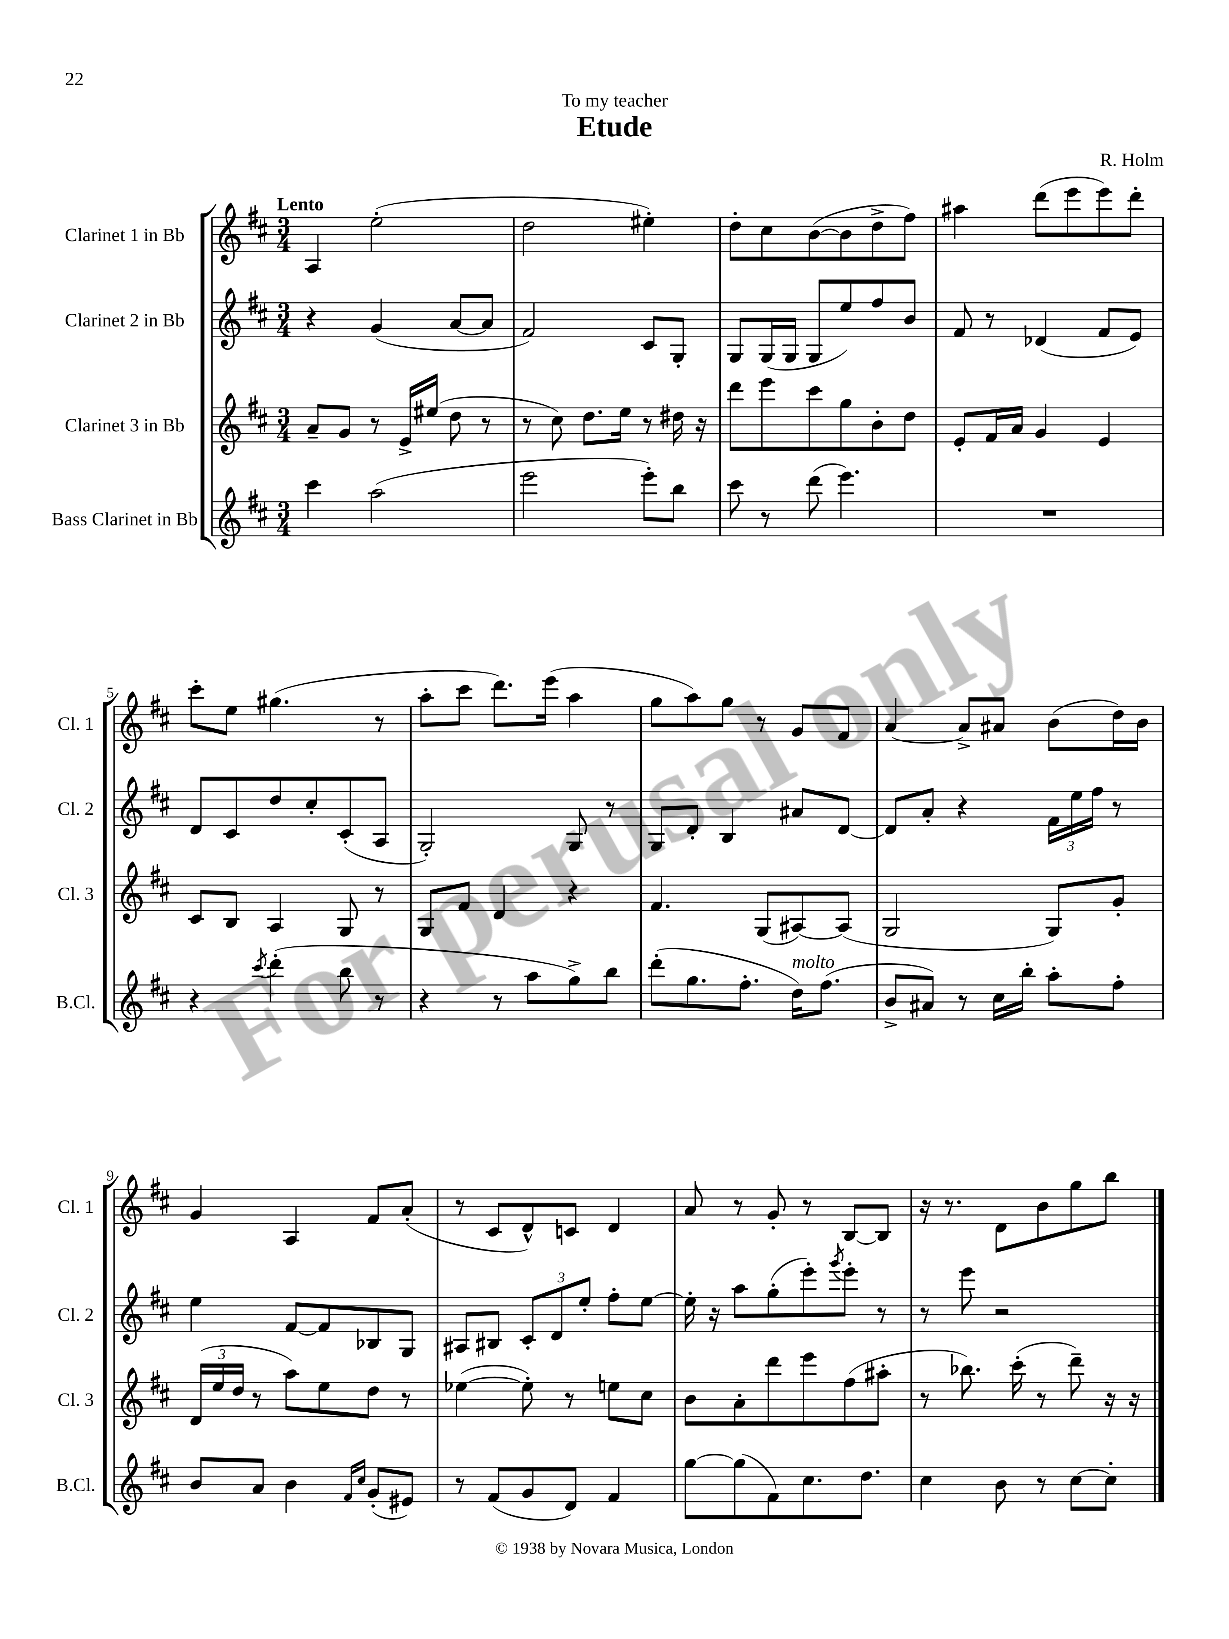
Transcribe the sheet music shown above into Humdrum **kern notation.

**kern	**kern	**kern	**kern
*part4	*part3	*part2	*part1
*staff4	*staff3	*staff2	*staff1
*I"Bass Clarinet in Bb	*I"Clarinet 3 in Bb	*I"Clarinet 2 in Bb	*I"Clarinet 1 in Bb
*I'B.Cl.	*I'Cl. 3	*I'Cl. 2	*I'Cl. 1
*clefG2	*clefG2	*clefG2	*clefG2
*k[f#c#]	*k[f#c#]	*k[f#c#]	*k[f#c#]
*M3/4	*M3/4	*M3/4	*M3/4
=1	=1	=1	=1
!	!	!	!LO:TX:a:B:t=Lento
4ccc#\	8a~/L	4r	4A/
.	8g/J	.	.
(2aa\	8r	(4g/	(2ee'\
.	16e^/LL	.	.
.	(16ee#X/JJ	.	.
.	8dd\	[8a/L	.
.	8r	8a/J]	.
=2	=2	=2	=2
2eee\	8r	2f#/)	2dd\
.	8cc#\)	.	.
.	8.dd\L	.	.
.	16ee\Jk	.	.
8eee'\L)	8r	8c#/L	4ee#X'\)
8bb\J	16dd#X\	8G'/J	.
.	16r	.	.
=3	=3	=3	=3
8ccc#\	8ddd\L	8G/L	8dd'\L
8r	8eee\	(16G/L	8cc#\
.	.	16G/JJ	.
(8ddd\	8ccc#\	8G/L	([8b\
4.eee\)	8gg\	8ee/)	8b\]
.	8b'\	8ff#/	8dd^\
.	8dd\J	8b/J	8ff#\J)
=4	=4	=4	=4
2.r	8e'/L	8f#/	4aa#X\
.	16f#/L	8r	.
.	16a/JJ	.	.
.	4g/	(4d-X/	(8ddd\L
.	.	.	8eee\
.	4e/	8f#/L	8eee\)
.	.	8e/J)	8ddd'\J
!!LO:LB:g=z
=5	=5	=5	=5
4r	8c#/L	8d/L	8ccc#'\L
.	8B/J	8c#/	8ee\J
8qccc#/	.	.	.
(4ddd'\	4A/	8dd/	(4.gg#X\
.	.	8cc#'/	.
8bb\	8G/	(8c#'/	.
8r	8r	8A/J	8r
=6	=6	=6	=6
4r	8G/L	2G'/)	8aa'\L
.	8f#/J	.	8ccc#\J
8r	4d/	.	8.ddd\L)
8aa\L	.	.	.
.	.	.	(16eee\Jk
8gg^\)	4r	8G/	4aa\
8bb\J	.	8r	.
=7	=7	=7	=7
(8ddd'\L	4.f#/	8G/L	8gg\L
8.gg\	.	8d'/J	8aa\)
.	.	4B/	8gg\J
8.ff#'\J	.	.	.
.	(8G/L	.	8r
!LO:TX:a:i:t=molto	!	!	!
16dd\KL)	[8A#X/)	8a#X/L	8g/L
(8.ff#\J	.	.	.
.	(8A#/J]	[8d/J	8f#/J
=8	=8	=8	=8
8b^/L	2G/	8d/L]	[4a/
8a#X/J)	.	8a'/J	.
8r	.	4r	8a^/L]
16cc#\LL	.	.	8a#X/J
16bb'\JJ	.	.	.
8aa'\L	8G/L)	24f#\LL	(8b\L
.	.	24ee\	.
.	.	24ff#\JJ	.
8ff#'\J	8g'/J	8r	16dd\L)
.	.	.	16b\JJ
!!LO:LB:g=z
=9	=9	=9	=9
8b/L	(24d/LL	4ee\	4g/
.	24ee/	.	.
.	24dd/JJ	.	.
8a/J	8r	.	.
4b\	8aa\L)	[8f#/L	4A/
.	8ee\	8f#/]	.
16qqf#/LL	.	.	.
16qqcc#/JJ	.	.	.
(8g'/L	8dd\J	8B-X/	8f#/L
8e#X/J)	8r	8G/J	(8a'/J
=10	=10	=10	=10
8r	([4ee-X\	8A#X/L	8r
(8f#/L	.	8B#X/J	8c#/L
8g/	8ee-'\])	12c#'/L	8d^^/)
.	.	12d/	.
8d/J)	8r	.	8cn/J
.	.	12ee'/J	.
4f#/	8een\L	8ff#'\L	4d/
.	8cc#\J	[8ee\J	.
=11	=11	=11	=11
[8gg\L	8b\L	16ee'\]	8a/
.	.	16r	.
(8gg\]	8a'\	8aa\L	8r
8f#\)	8ddd\	(8gg'\	8g'/
8.cc#\	8eee\	8eee'\)	8r
.	.	8qggg/	.
.	(8ff#\	8eee'\J	[8B/L
8.dd\J	.	.	.
.	8aa#X'\J	8r	8B/J]
=12	=12	=12	=12
4cc#\	8r	8r	16r
.	.	.	8.r
.	8.bb-X\)	8eee\	.
8b\	.	2r	8d\L
.	(16ccc#'\	.	.
8r	8r	.	8b\
[8cc#\L	8ddd~\)	.	8gg\
8cc#'\J]	16r	.	8bb\J
.	16r	.	.
==	==	==	==
*-	*-	*-	*-
